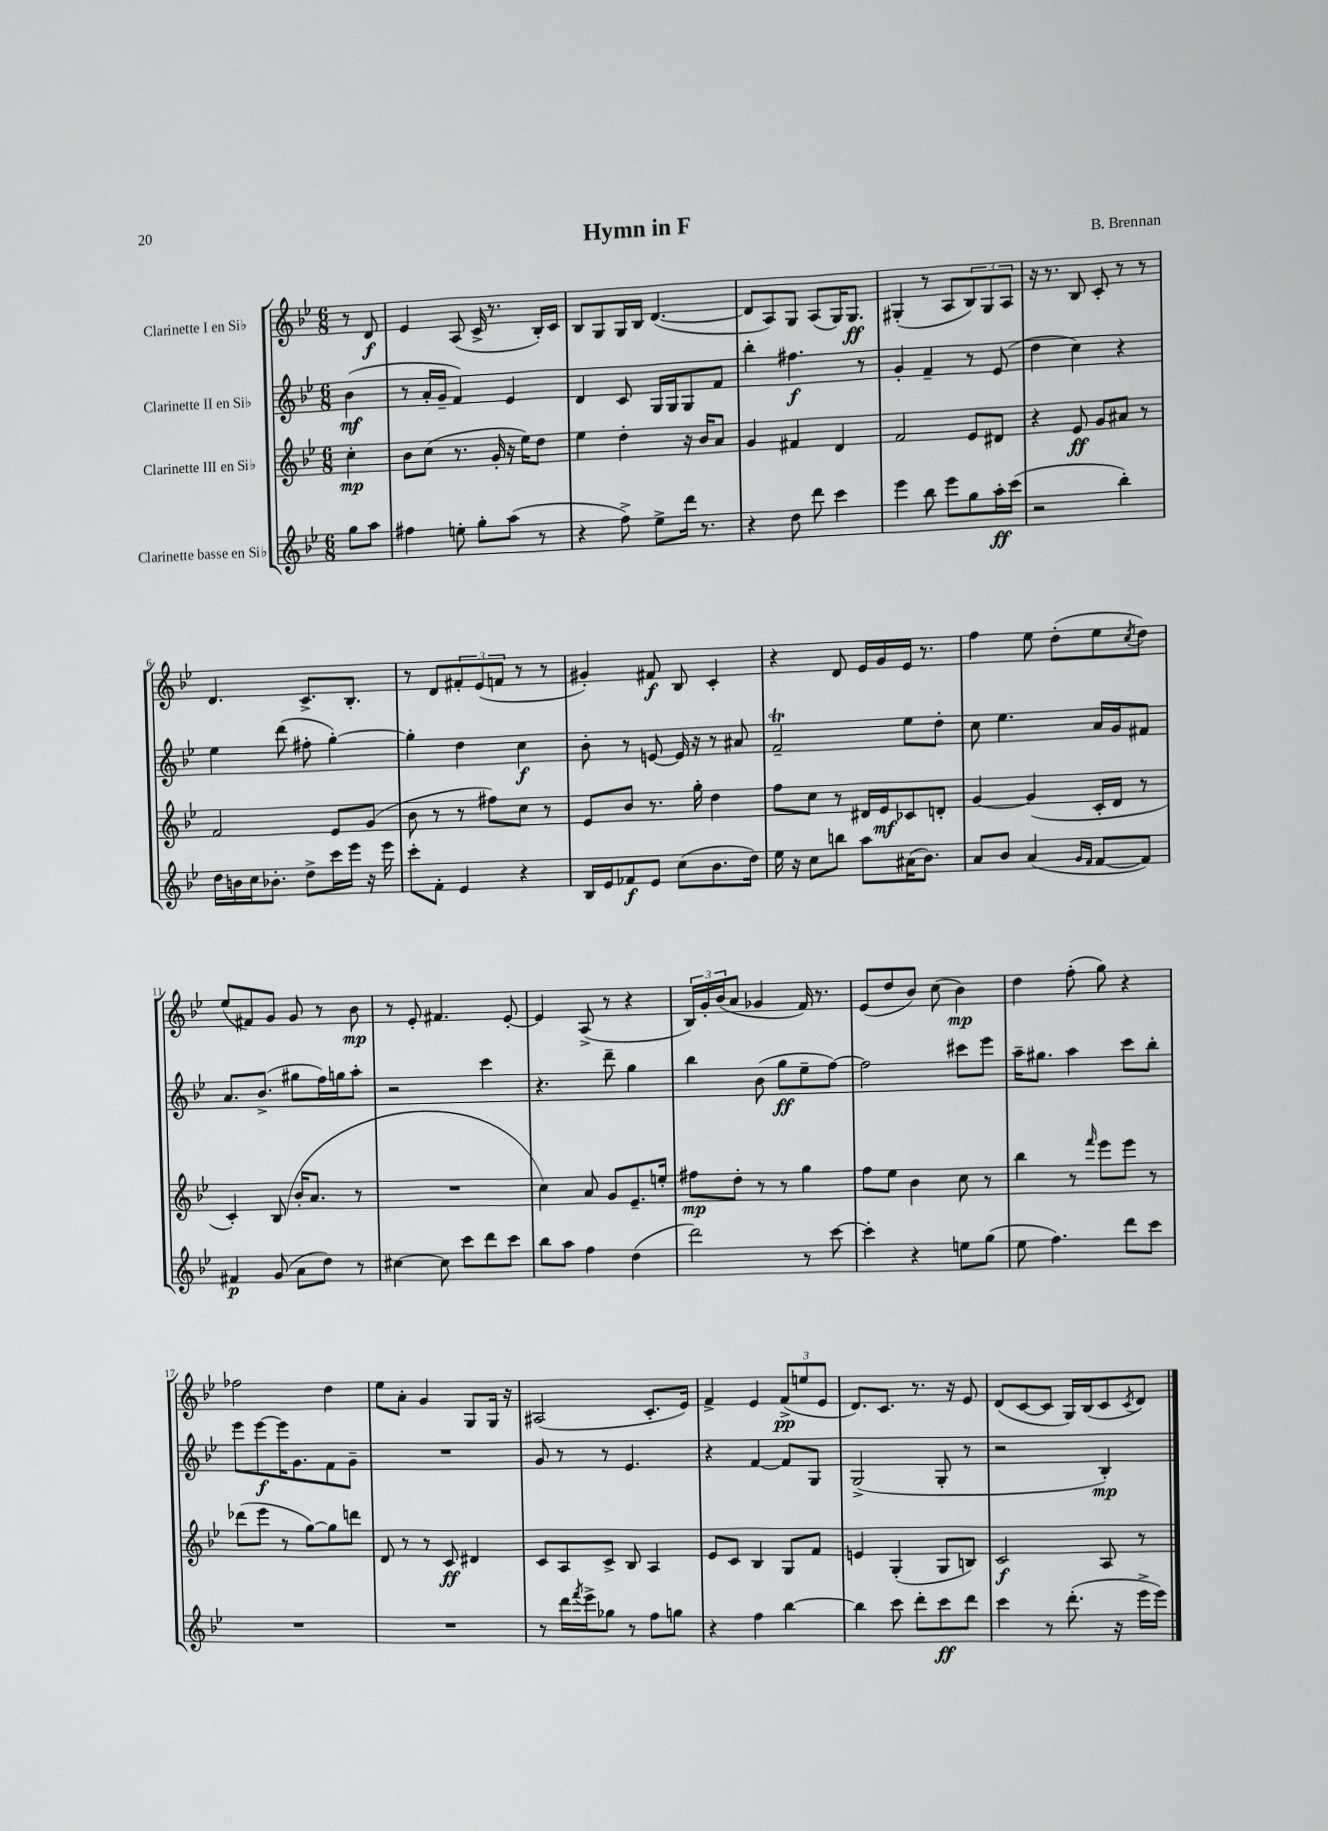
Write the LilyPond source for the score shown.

\header { title = "Hymn in F" composer = "B. Brennan" }
<<
\new StaffGroup <<
\new Staff = "s0" \with { instrumentName = "Clarinette I en Sib" } {
    \clef treble \key bes \major \numericTimeSignature \time 6/8 \partial 4
    r8 d'8\f |
    ees'4 a8( c'16-> r8. bes16-.) c'16 |
    bes8 g8 g16 bes16 d'4.~( |
    d'8 a8) g8 a8( g16) g8.\ff |
    gis4-.( r8 a8 \tuplet 3/2 { bes8) gis8 a8 } |
    r16 r8. bes8 c'8-. r8 r8 |
    d'4. c'8.-> bes8.-. |
    r8 d'8 \tuplet 3/2 { fis'8-. ees'8( f'8 } r8 r8 |
    gis'4-.) fis'8\f bes8 c'4-. |
    r4 d'8 ees'16 g'16 ees'16 r8. |
    f''4 ees''8 d''8-.( ees''8 \acciaccatura { c''8 } d''8) |
    ees''8( fis'8) g'8 g'8 r8 bes'8\mp |
    r8 ees'8-. fis'4. ees'8~-. |
    ees'4 a8->( r8 r4 |
    \tuplet 3/2 { bes16) g'16-. bes'16( } a'8 ges'4 f'16) r8. |
    ees'8( d''8 bes'8) c''8( bes'4\mp) |
    d''4 f''8-.( g''8) r4 |
    fes''2 d''4 |
    ees''8 a'8-. g'4 g8 g16 r16 |
    ais2( c'8.-. ees'16) |
    f'4-> ees'4 \tuplet 3/2 { f'8->\pp( e''8 ees'8 } |
    d'8.) c'8. r8. r16 ees'8 |
    d'8( c'8~ c'8 g16) bes16( c'8 \acciaccatura { c'8 } d'8) \bar "|." |
}
\new Staff = "s1" \with { instrumentName = "Clarinette II en Sib" } {
    \clef treble \key bes \major \numericTimeSignature \time 6/8 \partial 4
    bes'4\mf( |
    r8 a'16-. g'16-- f'4) ees'4 |
    d'4 c'8 g16 g16 g8 f'8 |
    bes''4-. fis''4.\f r8 |
    g'4-. f'4-- r8 ees'8( |
    d''4 c''4) r4 |
    ees''4 d'''8( fis''8-. g''4~-.) |
    g''4-. d''4 c''4\f |
    bes'8-. r8 e'8~ e'16 r16 r8 ais'8 |
    f'2--\trill ees''8 d''8-. |
    c''8 ees''4. a'16 g'16 fis'8 |
    a'8. bes'8.->( gis''8 f''16) g''16 a''8-. |
    r2 c'''4 |
    r4. d'''8-- g''4 |
    bes''4 bes'8( g''8\ff ees''8-- f''8~) |
    f''2 cis'''8 ees'''8 |
    a''16-- gis''8. a''4 c'''8 bes''8-. |
    ees'''8 ees'''8~\f ees'''16 g'8. f'8 g'8-- |
    R2. |
    g'8 r8 r8 ees'4. |
    r4 f'4~ f'8 g8 |
    g2->( g8-. r8 |
    r2 bes4-.\mp) \bar "|." |
}
\new Staff = "s2" \with { instrumentName = "Clarinette III en Sib" } {
    \clef treble \key bes \major \numericTimeSignature \time 6/8 \partial 4
    c''4-.\mp |
    bes'8 c''8( r8. g'16-. r16 ees''16) d''8 |
    ees''4 d''4-. r16 bes'16 a'8 |
    g'4 fis'4 d'4 |
    f'2 ees'8 dis'8 |
    r4 ees'8\ff g'8 ais'8 r8 |
    f'2 ees'8 g'8( |
    bes'8 r8 r8 fis''8) c''8 r8 |
    ees'8 bes'8 r8. g''16-. d''4 |
    f''8 c''8 r8 dis'16 ees'16\mf ces'8 d'8-. |
    g'4~ g'4( c'16-. d'16 r8 |
    c'4-.) bes8( bes'16-. a'8. r8 |
    R2. |
    c''4) a'8 g'8 ees'8.-- e''16-. |
    fis''8\mp d''8-. r8 r8 g''4 |
    f''8 ees''8 bes'4 c''8 r8 |
    bes''4 r8 \grace { f'''16 } ees'''8 ees'''8 r8 |
    des'''8( ees'''8 r8 g''8~) g''8 d'''8 |
    d'8 r8 r8 c'8\ff dis'4 |
    c'8 a8 c'8-> bes8 a4 |
    ees'8 c'8 bes4 g8 f'8 |
    e'4 g4-.( g8 b8) |
    c'2\f a8 r8 \bar "|." |
}
\new Staff = "s3" \with { instrumentName = "Clarinette basse en Sib" } {
    \clef treble \key bes \major \numericTimeSignature \time 6/8 \partial 4
    g''8 a''8 |
    fis''4 e''8-. g''8-. a''8( r8 |
    r4 f''8->) ees''8-> d'''16 r8. |
    r4 d''8 d'''8 c'''4 |
    ees'''4 bes''8 ees'''8 g''8 a''16-.\ff c'''16( |
    r2 bes''4-.) |
    d''16 b'16 c''16 bes'8.-. d''8-> c'''16 ees'''16 r16 ees'''16 |
    c'''8-. f'8-. ees'4 r4 |
    bes16 ees'16 fes'8\f ees'8 c''8( bes'8. d''16) |
    ees''16 r16 c''8 b''8 a''8 ais'16( bes'8.) |
    a'8 bes'8 a'4( \grace { g'16 f'16 } f'8~ f'8) |
    fis'4\p g'8( a'8 d''8) r8 |
    cis''4~ cis''8 c'''8 d'''8 c'''8 |
    bes''8 a''8 f''4 d''4( |
    d'''2) r8 c'''8~ |
    c'''4-. r4 e''8 g''8( |
    ees''8 f''4.) d'''8 c'''8 |
    R2. |
    R2. |
    r8 d'''16 \acciaccatura { f'''8 } ees'''16-> ges''8 r8 f''8 g''8 |
    r4 f''4 bes''4~ |
    bes''4 c'''8 d'''8-. c'''8\ff d'''8 |
    c'''4 r8 d'''8.-.( r16 ees'''16-> ees'''16) \bar "|." |
}
>>
>>
